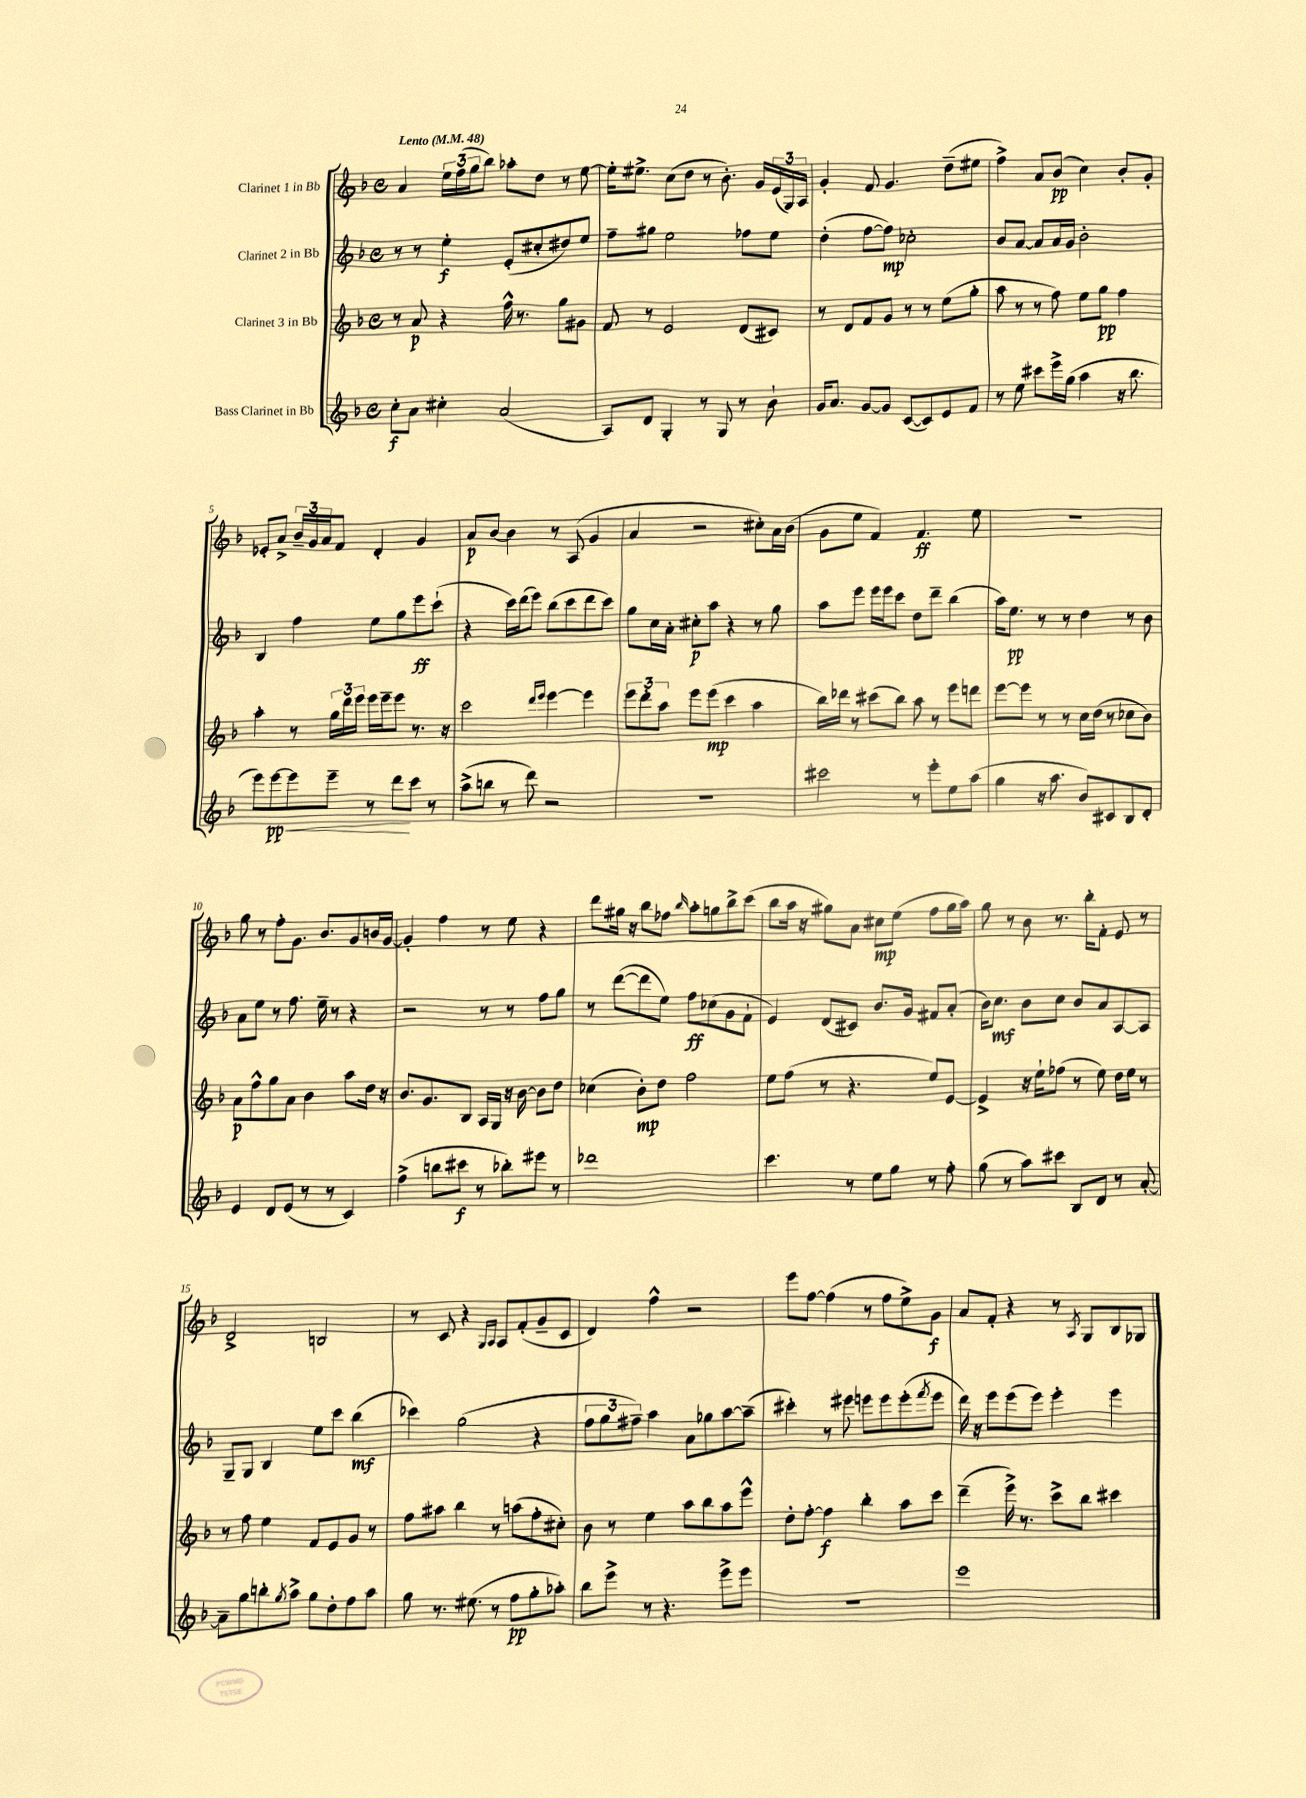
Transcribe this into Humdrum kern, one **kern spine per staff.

**kern	**dynam	**kern	**dynam	**kern	**dynam	**kern	**dynam
*part4	*part4	*part3	*part3	*part2	*part2	*part1	*part1
*staff4	*staff4	*staff3	*staff3	*staff2	*staff2	*staff1	*staff1
*I"Bass Clarinet in Bb	*	*I"Clarinet 3 in Bb	*	*I"Clarinet 2 in Bb	*	*I"Clarinet 1 in Bb	*
*clefG2	*	*clefG2	*	*clefG2	*	*clefG2	*
*k[b-]	*	*k[b-]	*	*k[b-]	*	*k[b-]	*
*M4/4	*	*M4/4	*	*M4/4	*	*M4/4	*
*met(c)	*	*met(c)	*	*met(c)	*	*met(c)	*
*MM48	*	*MM48	*	*MM48	*	*MM48	*
=1	=1	=1	=1	=1	=1	=1	=1
!	!	!	!	!	!	!LO:TX:a:B:t=Lento	!
8cc'\L	f	8r	.	8r	.	4a/	.
8a\J	.	8a/	p	8r	.	.	.
4cc#X'\	.	4r	.	4ee'\	f	24ee\LL	.
.	.	.	.	.	.	(24ff\	.
.	.	.	.	.	.	24gg\J	.
.	.	.	.	.	.	8bb-\J)	.
(2a/	.	16ff^^\	.	(8e'/L	.	8aa-X'\L	.
.	.	8.r	.	.	.	.	.
.	.	.	.	8cc#X'/	.	8dd\J	.
.	.	8gg\L	.	8dd#X/)	.	8r	.
.	.	8g#X\J	.	8ee/J	.	[8ee\	.
=2	=2	=2	=2	=2	=2	=2	=2
8A/L)	.	8f/	.	8ff~\L	.	16ee'\KL]	.
.	.	.	.	.	.	8.ee#X^\J	.
8d/J	.	8r	.	8gg#X\J	.	.	.
4G'/	.	2e/	.	2ee\	.	(8cc\L	.
.	.	.	.	.	.	8dd\J	.
8r	.	.	.	.	.	8r	.
8G/	.	.	.	.	.	8.b-'\)	.
8r	.	(8d/L	.	8ff-X\L	.	.	.
.	.	.	.	.	.	16g/LL	.
8b-`\	.	8c#X/J)	.	8ee\J	.	(24e/	.
.	.	.	.	.	.	24G/)	.
.	.	.	.	.	.	24A/JJ	.
=3	=3	=3	=3	=3	=3	=3	=3
16g/KL	.	8r	.	(4dd'\	.	4g'/	.
8.a/J	.	.	.	.	.	.	.
.	.	8d/L	.	.	.	.	.
[8g/L	.	8f/	.	[8ff\L	.	8f/	.
8g/J]	.	8g/J	.	8ff\J])	mp	4.g/	.
([8c/L	.	8r	.	2cc-X'\	.	.	.
8c/])	.	8r	.	.	.	.	.
8e/	.	(8ee\L	.	.	.	(8dd~\L	.
8f/J	.	8gg'\J	.	.	.	8ee#X\J	.
=4	=4	=4	=4	=4	=4	=4	=4
8r	.	8aa\	.	8b-/L	.	4ff^\)	.
8ee\	.	8r	.	[8a/J	.	.	.
8ccc#X\L	.	8r	.	8a/L]	.	8a/L	.
16eee^\L	.	8ff\)	.	16a/L	.	(8b-/J	pp
(16gg\JJ	.	.	.	16g/JJ	.	.	.
4aa\	.	8ee\L	.	2b-'\	.	4cc\)	.
.	.	8gg\J	pp	.	.	.	.
16r	.	4ff\	.	.	.	8b-'/L	.
8.bb-\	.	.	.	.	.	.	.
.	.	.	.	.	.	8g'/J	.
!!LO:LB:g=z
=5	=5	=5	=5	=5	=5	=5	=5
8eee\L)	.	4aa'\	.	4B-/	.	8e-X'/L	.
!	!LO:HP:b	!	!	!	!	!	!
[8eee\	< pp	.	.	.	.	8a^/J	.
8eee\]	.	8r	.	4ff\	.	24b-~/LL	.
.	.	.	.	.	.	24g/	.
.	.	.	.	.	.	24a/J	.
8eee~\J	.	24gg\LL	.	.	.	8f/J	.
.	.	24ddd\	.	.	.	.	.
.	.	24eee\JJ	.	.	.	.	.
8r	.	16eee\LL	.	8ee\L	.	4d'/	.
.	.	16eee~\J	.	.	.	.	.
8ddd\L	.	8eee\J	.	8gg\	.	.	.
8ccc\J	[	8.r	.	8eee\	ff	4g/	.
8r	.	.	.	(8ccc`\J	.	.	.
.	.	16r	.	.	.	.	.
=6	=6	=6	=6	=6	=6	=6	=6
(8aa^\L	.	2ccc\	.	4r	.	8a/L	p
8bbn\J	.	.	.	.	.	[8b-/J	.
8r	.	.	.	16ccc\LL)	.	4b-\]	.
.	.	.	.	(16ddd\J	.	.	.
8ddd\)	.	.	.	8eee\J)	.	.	.
.	.	16qqddd/LL	.	.	.	.	.
.	.	16qqeee/JJ	.	.	.	.	.
2r	.	[4eee\	.	(8bb-\L	.	8r	.
.	.	.	.	8ccc\	.	(8A/	.
.	.	4eee\]	.	8ddd\	.	4g/	.
.	.	.	.	8ccc\J)	.	.	.
=7	=7	=7	=7	=7	=7	=7	=7
1r	.	12eee\L	.	8gg\L	.	4a/	.
.	.	12ddd'\	.	.	.	.	.
.	.	.	.	16cc\L	.	.	.
.	.	12aa\J	.	.	.	.	.
.	.	.	.	16a'\JJ	.	.	.
.	.	8eee\L	.	8cc#X'\L	p	2r	.
.	.	(8eee\J	mp	8aa\J	.	.	.
.	.	4ccc\	.	4r	.	.	.
.	.	4aa\	.	8r	.	8cc#X'\L)	.
.	.	.	.	8gg\	.	16a\L	.
.	.	.	.	.	.	(16b-\JJ	.
=8	=8	=8	=8	=8	=8	=8	=8
2ccc#X\	.	16bb-\LL)	.	8aa\L	.	8g\L	.
.	.	16ddd-X\JJ	.	.	.	.	.
.	.	8r	.	8eee\J	.	8ee\J	.
.	.	(8ccc#X\L	.	16eee\LL	.	4f/)	.
.	.	.	.	16eee\J	.	.	.
.	.	8bb-\J)	.	8ccc\J	.	.	.
8r	.	8aa\	.	8dd\L	.	4.f/	ff
8eee'\L	.	8r	.	8ddd~\J	.	.	.
8ee\	.	8eee\L	.	(4bb-\	.	.	.
(8aa\J	.	8dddn\J	.	.	.	8ee\	.
=9	=9	=9	=9	=9	=9	=9	=9
4gg\	.	[8eee\L	.	16aa\KL)	.	1r	.
.	.	.	.	8.ee\J	pp	.	.
.	.	8eee\J]	.	.	.	.	.
16r	.	8r	.	8r	.	.	.
8.aa\	.	.	.	.	.	.	.
.	.	8r	.	8r	.	.	.
8b-/L)	.	16cc\LL	.	4dd\	.	.	.
.	.	(16dd\JJ	.	.	.	.	.
8c#X/	.	8r	.	.	.	.	.
8B-/	.	8cc-X\L	.	8r	.	.	.
8d'/J	.	8b-\J)	.	8b-\	.	.	.
!!LO:LB:g=z
=10	=10	=10	=10	=10	=10	=10	=10
4e/	.	8a\L	p	8a\L	.	8gg\	.
.	.	8ff^^\	.	8ee\J	.	8r	.
8d/L	.	8gg\	.	8r	.	8ff'\L	.
(8e/J	.	8a\J	.	8.ff\	.	8.g\J	.
8r	.	4b-\	.	.	.	.	.
.	.	.	.	16ee~\	.	8.b-/L	.
8r	.	.	.	8r	.	.	.
4c/)	.	8aa\L	.	4r	.	8g/	.
.	.	16dd\Jk	.	.	.	16bn/L	.
.	.	16r	.	.	.	[16g/JJ	.
=11	=11	=11	=11	=11	=11	=11	=11
(4ff^\	.	8.b-/L	.	2r	.	4g'/]	.
.	.	8.g/	.	.	.	.	.
8bbn\L	.	.	.	.	.	4ff\	.
8ccc#X\J	f	8B-/J	.	.	.	.	.
8r	.	16A/LL	.	8r	.	8r	.
.	.	16G/JJ	.	.	.	.	.
8bb-X'\L)	.	16r	.	8r	.	8ee\	.
.	.	[16b-\	.	.	.	.	.
8eee#X\J	.	8b-\L]	.	8ff\L	.	4r	.
8r	.	8dd\J	.	8gg\J	.	.	.
=12	=12	=12	=12	=12	=12	=12	=12
1ddd-X	.	(4cc-X\	.	8r	.	8ddd\L	.
.	.	.	.	([8ddd\L	.	16gg#X\Jk	.
.	.	.	.	.	.	16r	.
.	.	8b-'\L)	mp	8ddd\]	.	8bb-\L	.
.	.	8dd\J	.	8ee\J)	.	8ff-X\J	.
.	.	.	.	.	.	16qqbb-/	.
.	.	2ff\	.	8ff\L	ff	8aa'\L	.
.	.	.	.	(8cc-X\	.	8ggn\	.
.	.	.	.	8g\	.	8bb-^\	.
.	.	.	.	8f`\J	.	(8ccc\J	.
=13	=13	=13	=13	=13	=13	=13	=13
4.ccc\	.	8ee\L	.	4e/)	.	8bb-\L	.
.	.	(8ff\J	.	.	.	16aa\Jk	.
.	.	.	.	.	.	16r	.
.	.	8r	.	(8d/L	.	8gg#X\L)	.
8r	.	4.r	.	8c#X/J)	.	8a\J	.
8ee\L	.	.	.	8.b-/L	.	8cc#X\L	mp
8gg\J	.	.	.	.	.	(8ee\J	.
.	.	.	.	16g/Jk	.	.	.
8r	.	8ee/L)	.	8f#X/L	.	8ff\L	.
8ff'\	.	[8e/J	.	(8a'/J	.	16gg#\L	.
.	.	.	.	.	.	16aa\JJ)	.
=14	=14	=14	=14	=14	=14	=14	=14
(8gg\	.	4e^/]	.	16b-\KL)	.	8gg\	.
.	.	.	.	8.cc\J	mf	.	.
8r	.	.	.	.	.	8r	.
8aa\L)	.	16r	.	8b-\L	.	8b-\	.
.	.	16ee`\KL	.	.	.	.	.
8ccc#X\J	.	(8ff-X\J	.	8cc\J	.	8.r	.
8B-/L	.	8r	.	8b-/L	.	.	.
.	.	.	.	.	.	16bb-'\KL	.
8d/J	.	8ee\)	.	8a/	.	8f'\J	.
8r	.	16dd\LL	.	[8A/	.	8e/	.
.	.	16ee\JJ	.	.	.	.	.
[8a'/	.	8r	.	8A/J]	.	8r	.
!!LO:LB:g=z
=15	=15	=15	=15	=15	=15	=15	=15
8a~\L]	.	8r	.	8G~/L	.	2d^/	.
8gg\	.	8ff\	.	8G/J	.	.	.
8bbn'\	.	4ee\	.	4B-/	.	.	.
8qgg/	.	.	.	.	.	.	.
8aa^\J	.	.	.	.	.	.	.
8gg\L	.	8f/L	.	8ee\L	.	2Bn/	.
8dd'\	.	8e/	.	8ccc\J	.	.	.
8ff\	.	8g/J	.	(4bb-\	mf	.	.
8aa\J	.	8r	.	.	.	.	.
=16	=16	=16	=16	=16	=16	=16	=16
8gg\	.	8ff\L	.	4ccc-X\)	.	8r	.
8.r	.	8aa#X\J	.	.	.	8c/	.
.	.	4bb-\	.	(2gg\	.	4r	.
(8.ee#X\	.	.	.	.	.	.	.
.	.	.	.	.	.	16qqG/LL	.
.	.	.	.	.	.	16qqA/JJ	.
8r	.	8r	.	.	.	8A/L	.
8ff\L	pp	(8aan\L	.	.	.	(8f'/	.
8gg'\	.	8ff'\	.	4r	.	8g~/	.
8aa-X'\J)	.	8cc#X'\J)	.	.	.	8c/J	.
=17	=17	=17	=17	=17	=17	=17	=17
8bb-\L	.	8b-\	.	12ff\L	.	4d/)	.
.	.	.	.	12gg\	.	.	.
8eee^\J	.	8r	.	.	.	.	.
.	.	.	.	12ff#X~\J)	.	.	.
8r	.	4ee\	.	4aa\	.	4ff^^\	.
4.r	.	.	.	.	.	.	.
.	.	8aa\L	.	8a\L	.	2r	.
.	.	8bb-\	.	8gg-X\	.	.	.
8eee^\L	.	8aa\	.	[8aa\	.	.	.
8eee\J	.	8eee^^\J	.	(8aa~\J]	.	.	.
=18	=18	=18	=18	=18	=18	=18	=18
1r	.	8dd'\L	.	4ccc#X'\)	.	8eee\L	.
.	.	[8ff'\J	.	.	.	[8ff\J	.
.	.	4ff\]	f	8r	.	(4ff\]	.
.	.	.	.	8eee#X\	.	.	.
.	.	4bb-'\	.	8eeen\L	.	8r	.
.	.	.	.	8eee\	.	8ff\L	.
.	.	8aa\L	.	(8eee'\	.	8ee^\)	.
.	.	.	.	8qfff/	.	.	.
.	.	8ccc\J	.	8eee\J	.	8g\J	f
=19	=19	=19	=19	=19	=19	=19	=19
1eee	.	(4ddd~\	.	16ddd\)	.	8a/L	.
.	.	.	.	16r	.	.	.
.	.	.	.	8eee\L	.	8f'/J	.
.	.	16eee^\)	.	(8eee\	.	4r	.
.	.	8.r	.	.	.	.	.
.	.	.	.	8eee\J)	.	.	.
.	.	8ccc^\L	.	4eee'\	.	8r	.
.	.	.	.	.	.	8qA/	.
.	.	8bb-\J	.	.	.	8G/L	.
.	.	4ccc#X\	.	4eee\	.	8B-/	.
.	.	.	.	.	.	8G-X/J	.
==	==	==	==	==	==	==	==
*-	*-	*-	*-	*-	*-	*-	*-
